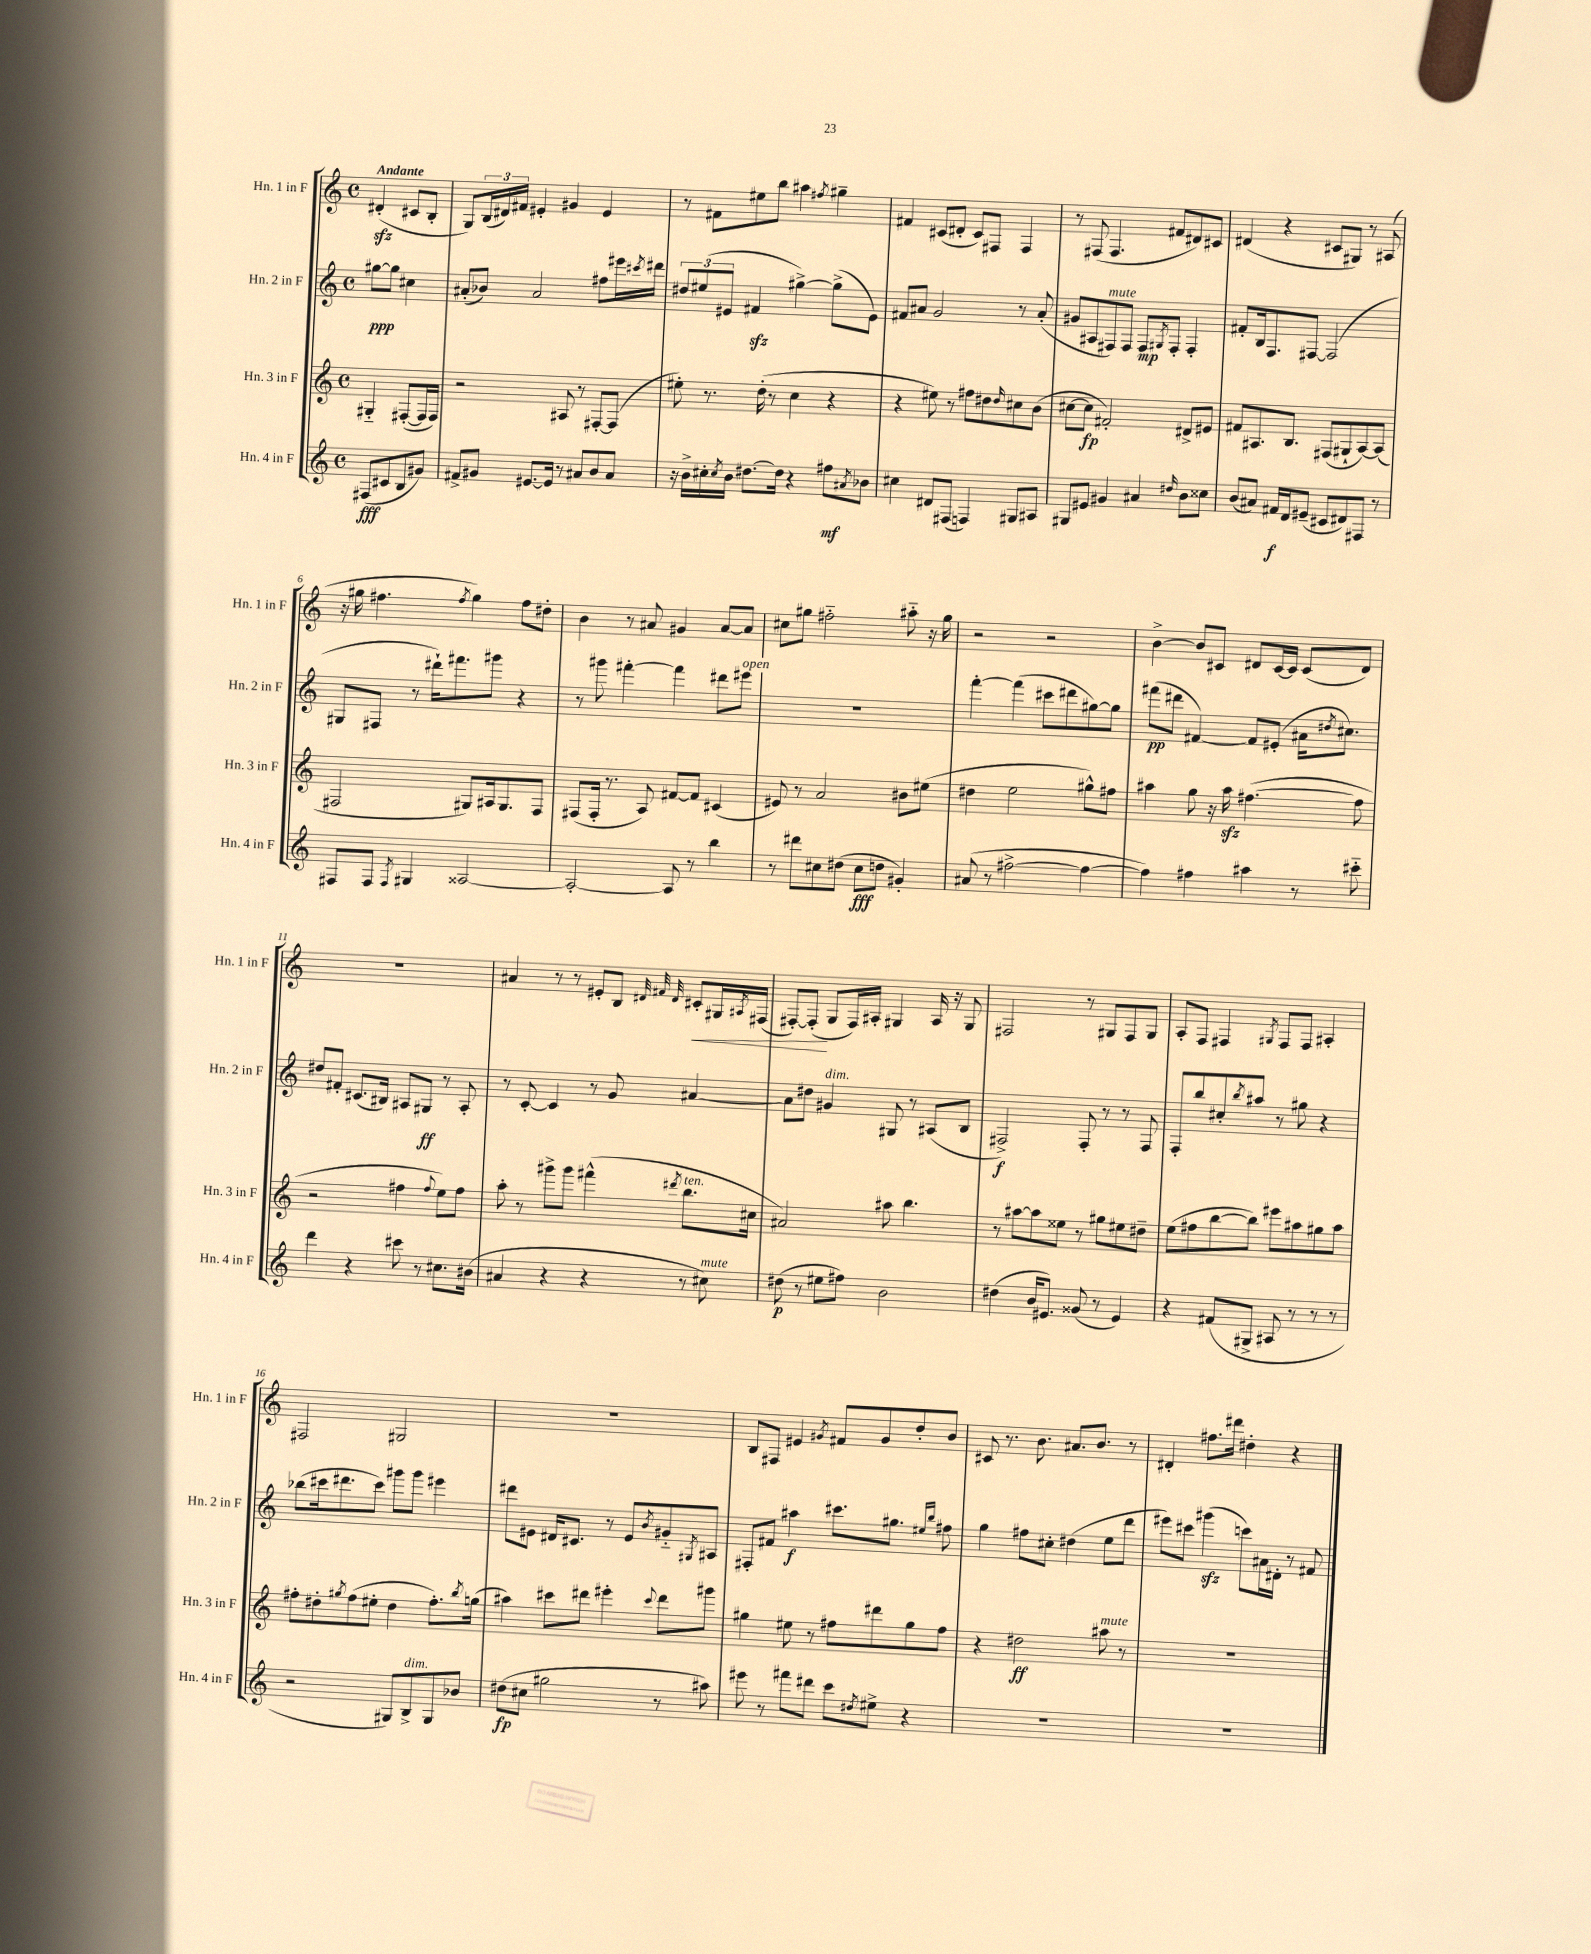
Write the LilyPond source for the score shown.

<<
\new StaffGroup <<
\new Staff = "s0" \with { instrumentName = "Hn. 1 in F" shortInstrumentName = "Hn. 1 in F" } {
    \clef treble \key c \major \defaultTimeSignature \time 4/4 \partial 2 \tempo "Andante"
    dis'4-.\sfz( cis'8 b8-. |
    g8) \tuplet 3/2 { b16( dis'16) fis'16 } eis'4-. gis'4 eis'4 |
    r8 fis'8 eis''8 b''8 ais''4 \acciaccatura { fis''8 } gis''4-- |
    fis'4 cis'8( dis'8-. cis'8) fis8 fis4 |
    r8 fis8( fis4. fis'8 dis'8) cis'8 |
    dis'4( r4 cis'8 gis8) r8 ais8( |
    r16 gis''16 fis''4. \acciaccatura { fis''8 } gis''4) fis''8 dis''8-. |
    b'4 r8 ais'8 gis'4 ais'8~ ais'8 |
    cis''8 gis''8 fis''2-_ ais''8-_ r16 gis''16 |
    r2 r2 |
    b'4~-> b'8 cis'8 dis'8 cis'16~ cis'16 cis'8( dis'8) |
    R1 |
    ais'4 r8 r8 eis'8-. b8 \grace { dis'32 fis'32 dis'32 } cis'8-.\< gis16 \acciaccatura { ais8 } fis16( |
    fis8~-.) fis8-.\!( g8 fis16) ais16-. gis4 ais16 r16 gis8 |
    fis2 r8 gis8 fis8 gis8 |
    a8-. f8 fis4 \acciaccatura { gis8 } fis8 fis8 ais4-. |
    fis2 gis2 |
    R1 |
    b8 fis8 eis'4 \acciaccatura { gis'8 } fis'8 gis'8 d''8-. b'8 |
    cis'8 r8. b'8. ais'8. b'8. r8 |
    dis'4-. fis''8. dis'''16 dis''4-. r4 \bar "|." |
}
\new Staff = "s1" \with { instrumentName = "Hn. 2 in F" shortInstrumentName = "Hn. 2 in F" } {
    \clef treble \key c \major \defaultTimeSignature \time 4/4 \partial 2
    gis''8~\ppp gis''8 cis''4 |
    ais'8-.( bes'8) ais'2 fis''8 eis'''16 \acciaccatura { cis'''8 } dis'''16 |
    \tuplet 3/2 { dis''8 eis''8( eis'8 } fis'4\sfz gis''4~->) gis''8->( eis'8) |
    fis'8 ais'8 g'2 r8 ais'8-.( |
    gis'8 ais8 fis8^\markup { \italic "mute" }) fis8 fis8\mp \acciaccatura { gis8 } fis8-. fis4-. |
    fis'8-. b16 f8. fis8~ fis2( |
    gis8 fis8 r8 dis'''16-!) fis'''8. gis'''8 r4 |
    r8 gis'''8 fis'''4~-. fis'''4 dis'''8 eis'''8^\markup { \italic "open" } |
    R1 |
    f'''4~-. f'''4( cis'''8 dis'''8 gis''8~) gis''8 |
    fis'''8\pp( dis'''8 fis'4~) fis'8 eis'8-.( ais'16 \acciaccatura { dis''8 } cis''8.) |
    dis''8 fis'8-. cis'8.( bis16) ais8 gis8\ff r8 ais8-. |
    r8 c'8~-. c'4 r8 g'8 ais'4~ |
    ais'8 dis''8 gis'4^\markup { \italic "dim." } gis8 r8 ais8( b8 |
    fis2->\f) fis8-. r8 r8 fis8 |
    f8-. b''8 cis''8-. \acciaccatura { b''8 } ais''8 r8 gis''8 r4 |
    bes''8( cis'''16 dis'''8. cis'''8) gis'''8 gis'''8 eis'''4 |
    dis'''8 eis'8 dis'16 cis'8. r8 eis'8 \acciaccatura { b'8 } gis'8-_ \acciaccatura { gis8 } ais8 |
    fis8-. fis'8 ais''4\f cis'''8. gis''8. \grace { eis''16 b''16 } fis''8 |
    g''4 fis''8 cis''8-. dis''4( e''8 d'''8 |
    eis'''8) cis'''8 gis'''4\sfz( c'''8) ais'16 dis'16-. r8 fis'8 \bar "|." |
}
\new Staff = "s2" \with { instrumentName = "Hn. 3 in F" shortInstrumentName = "Hn. 3 in F" } {
    \clef treble \key c \major \defaultTimeSignature \time 4/4 \partial 2
    gis4-_ fis8~-.( fis16 fis16) |
    r2 ais8 r8 fis8~-. fis8( |
    eis''8-.) r8. d''16-.( r8 c''4 r4 |
    r4 eis''8) r8 fis''8 dis''8 \grace { dis''16 } cis''8 b'8( |
    cis''8~ cis''8\fp fis'2-.) dis'8-> eis'8 |
    fis'8 ais8. b8. fis8( gis8-! ais8~) ais8( |
    fis2 gis8) ais16 gis8. fis8 |
    fis8( fis16-. r8. a8) fis'8~ fis'8 cis'4( |
    eis'8) r8 a'2 bis'8 eis''8( |
    dis''4 e''2 gis''8-^) fis''8 |
    ais''4 g''8 r16 ais''16\sfz fis''4.~( fis''8 |
    r2 fis''4 \appoggiatura { fis''8 } e''8) fis''8 |
    a''8-. r8 gis'''8-> gis'''8 fis'''4-^( \acciaccatura { dis'''8 } b''8.^\markup { \italic "ten." } cis''16 |
    ais'2) ais''8 b''4. |
    r8 ais''8~ ais''8 eisis''8 r8 gis''8 eis''8 dis''8-- |
    e''8( fis''8 b''8~ b''8) eis'''8 ais''8 gis''8 ais''8 |
    fis''8-. dis''8-. \acciaccatura { gis''8 } fis''8( eis''8-. dis''4 fis''8.-.) \acciaccatura { b''8 } g''16( |
    ais''4) cis'''8 dis'''8 eis'''4-. \appoggiatura { cis'''8 } dis'''8 gis'''8 |
    gis''4 eis''8 r8 fis''8 dis'''8 gis''8 fis''8 |
    r4 dis''2\ff ais''8^\markup { \italic "mute" } r8 |
    R1 \bar "|." |
}
\new Staff = "s3" \with { instrumentName = "Hn. 4 in F" shortInstrumentName = "Hn. 4 in F" } {
    \clef treble \key c \major \defaultTimeSignature \time 4/4 \partial 2
    fis8\fff( cis'8 b8 gis'8) |
    fis'8-> gis'8 eis'8.~ eis'16 r8 ais'8 b'8 ais'8 |
    r16 b'16-> cis''16-. \acciaccatura { cis''8 } b'16 dis''8.~ dis''16 r4 fis''8\mf \acciaccatura { ais'8 } bes'8 |
    cis''4 dis'8 fis8( f4) gis8 ais8 |
    gis8 eis'8 gis'4 ais'4 \grace { dis''16 } b'8 cisis''8 |
    b'8( ais'8) fis'16\f d'16 eis'8--( cis'8 dis'8) fis8 r8 |
    fis8 fis8 \acciaccatura { fis8 } gis4 aisis2~ |
    aisis2~-. aisis8 r8 b''4 |
    r8 dis'''8 cis''8 dis''8( cis''8\fff d''8 gis'4-.) |
    ais'8( r8 fis''2~-> fis''4~ |
    fis''4) fis''4 ais''4 r8 cis'''8-_ |
    d'''4 r4 cis'''8 r8 cis''8. bis'16( |
    ais'4 r4 r4 r8 cis''8^\markup { \italic "mute" }) |
    dis''8\p( r8 eis''8 fis''8) b'2 |
    dis''4( b'16 eis'8.) gisis'8( r8 eis'4) |
    r4 fis'8( gis8-> ais8 r8 r8 r8 |
    r2 gis8) b8->^\markup { \italic "dim." } gis8 bes'8 |
    dis''8\fp( cis''8 gis''2 r8 ais''8) |
    eis'''8 r8 fis'''8 dis'''8 c'''8 \acciaccatura { dis''8 } eis''8-> r4 |
    R1 |
    R1 \bar "|." |
}
>>
>>
